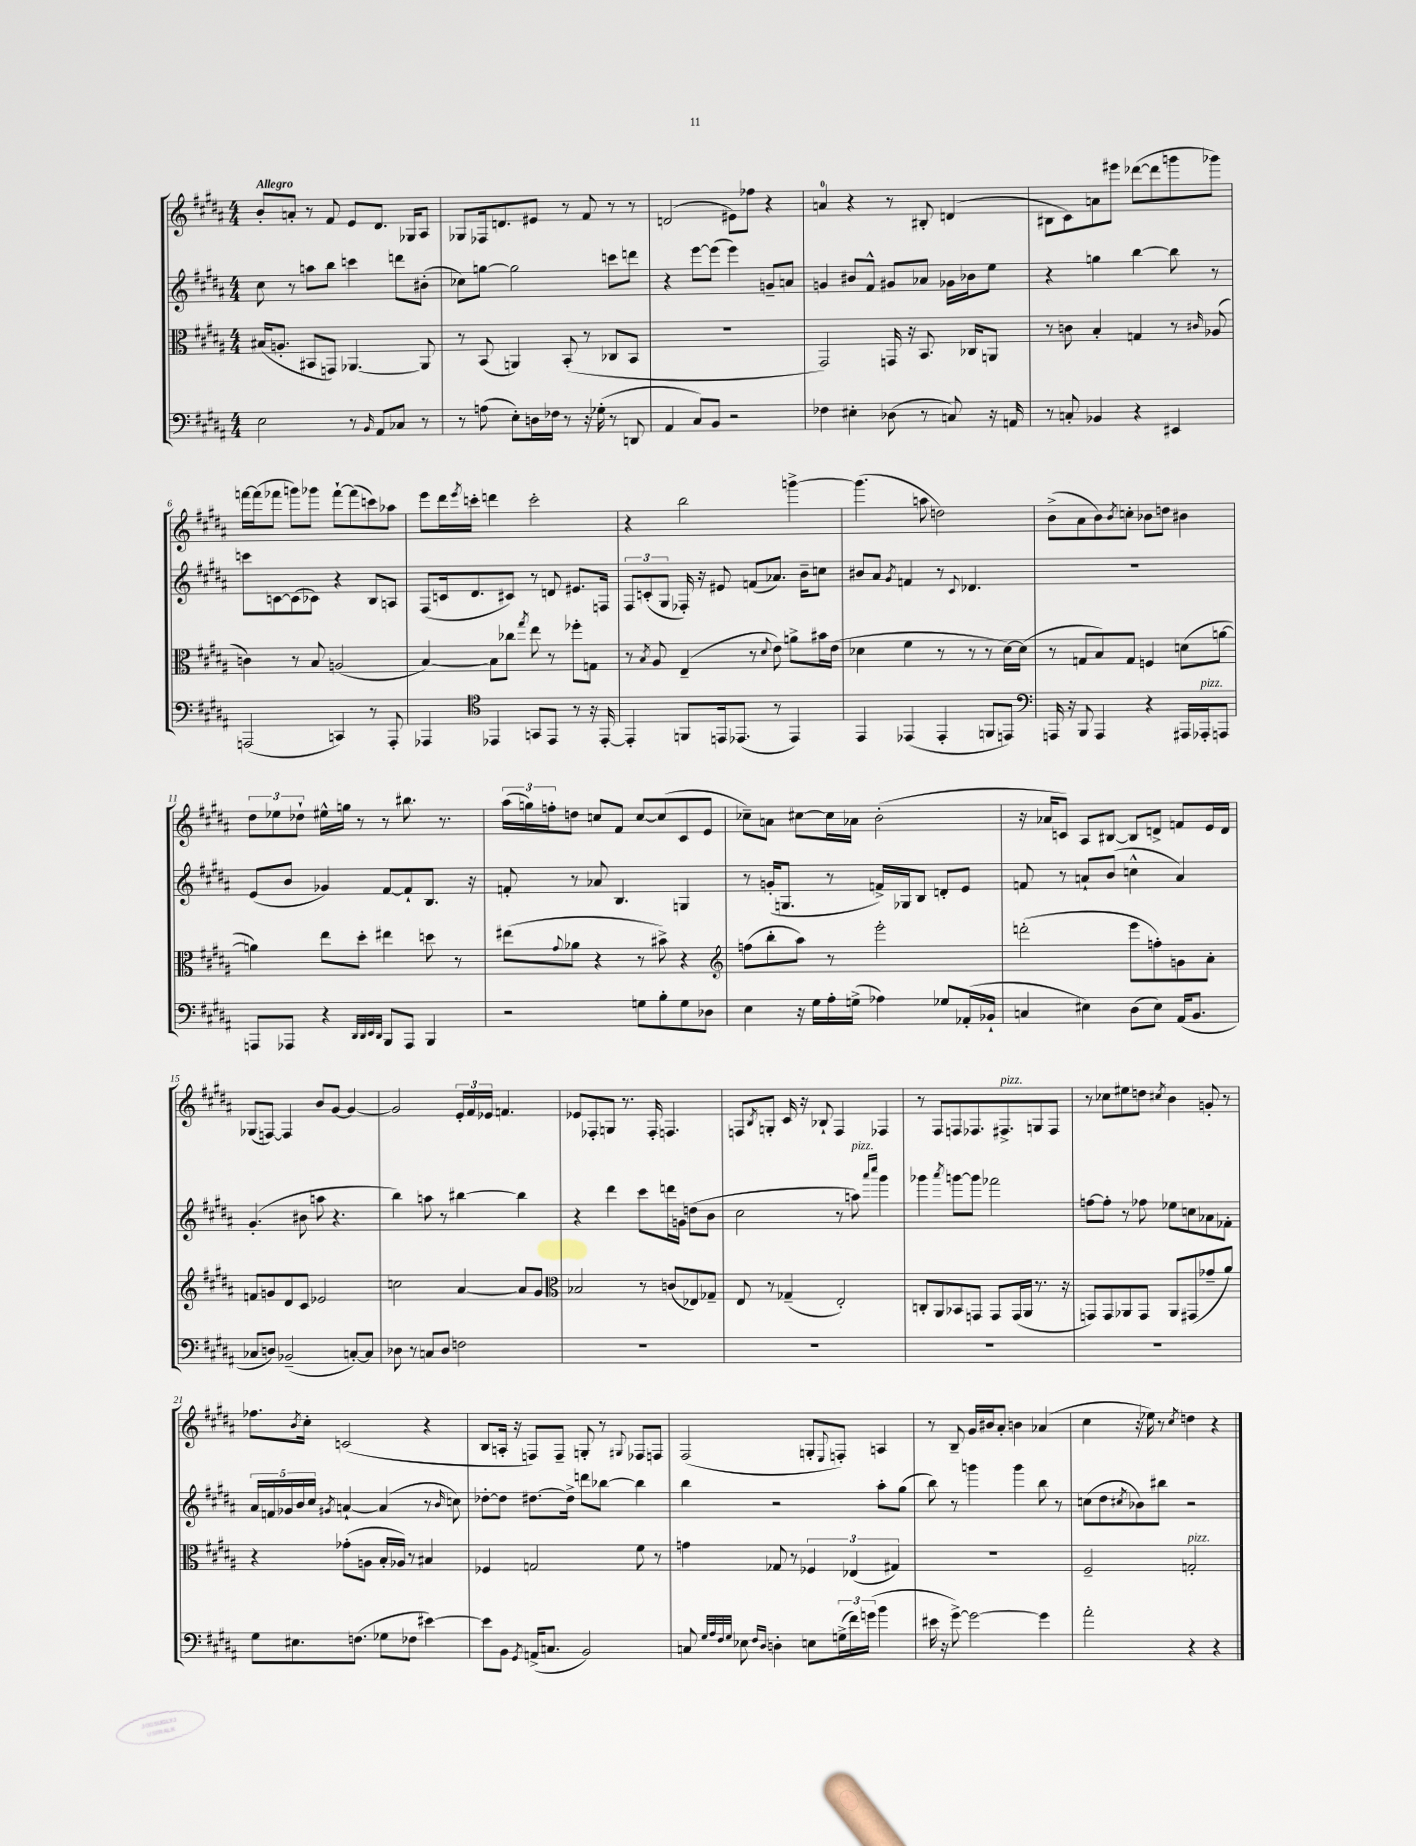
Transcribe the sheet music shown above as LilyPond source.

<<
\new StaffGroup <<
\new Staff = "s0" {
    \clef treble \key b \major \numericTimeSignature \time 4/4 \tempo "Allegro"
    b'8-. a'8-. r8 fis'8 e'8 dis'8. ges16 ais8 |
    ges8 fes16 d'8. eis'8 r8 fis'8 r8 r8 |
    d'2( eis'8) fes''8 r4 |
    a'4-0 r4 r8 bis8-. d'4( |
    bis8 cis'8) a'8 eis'''8 des'''8~( des'''8 g'''8 ges'''8) |
    f'''16~ f'''16( fes'''8 g'''8) ges'''8 fes'''8~-! fes'''8( c'''8) aes''8 |
    e'''8 dis'''16 \acciaccatura { e'''8 } c'''16-. d'''4 c'''2-. |
    r4 b''2 g'''4~-> |
    g'''4.( a''8 d''2) |
    b'8->( ais'8 b'8) \acciaccatura { b'8 } c''8-. bes'8 d''8 bis'4 |
    \tuplet 3/2 { dis''8 ees''8 des''8-! } eis''16-^ g''16 r8 r8 bis''8. r8. |
    \tuplet 3/2 { ais''16( g''16) f''16-. } d''8 c''8 fis'8 c''8~ c''8( cis'8 e'8 |
    ces''8--) a'8 cis''8~ cis''16 aes'16 b'2-.( |
    r16 aes'16 c'8) ais8 bis8~ bis8 d'8-> f'8 e'16 d'16 |
    ges8( f8~) f4 b'8 gis'8~ gis'4~ |
    gis'2 \tuplet 3/2 { e'16-. fis'16 ees'16 } f'4. |
    ees'8 fes8-. g8 r8. fes16-. f4. |
    f8 \acciaccatura { b8 } g8-. cis'16 r16 bes8-! f4 fes4 |
    r8 fis8 f8 fes8. fis8.->^\markup { \italic "pizz." } g8 fis8 |
    r8 ces''8 eis''8 d''8 \acciaccatura { cis''8 } b'4 g'8-. r8 |
    fes''8. \acciaccatura { b'8 } cis''16-. c'2( r4 |
    b8 a16-. r16 f8) f8-- g8-. r8 \appoggiatura { gis8 } fes8 f8 |
    fis2( g8-. \appoggiatura { e8 } f8-.) a4 |
    r8 b8-- gis'16 bis'16 ais'8-. b'4 aes'4( |
    cis''4 r16 ees''16) r8 \acciaccatura { cis''8 } d''4 r4 \bar "|." |
}
\new Staff = "s1" {
    \clef treble \key b \major \numericTimeSignature \time 4/4
    cis''8 r8 a''8 b''8 c'''4 d'''8 bis'8-.( |
    ces''8) g''8~ g''2 c'''8 d'''8 |
    r4 e'''8~ e'''8( e'''4) g'8-- a'8 |
    g'4 bis'8 fis'8-^ gis'8 aes'8 ges'16 bes'16 e''8 |
    r4 g''4 b''4~ b''8 r8 |
    c'''8 c'8~ c'8( ces'8) r4 b8 a8 |
    fis8( c'16 dis'8. cis'8) r8 d'8 eis'8. f16 |
    \tuplet 3/2 { fis8 c'8-.( gis8 } fes16-.) r16 eis'8 f'8( aes'8.) b'16-- c''8 |
    bis'8 ais'8 \acciaccatura { gis'8 } f'4 r8 \appoggiatura { cis'8 } des'4. |
    R1 |
    e'8( b'8 ges'4) fis'8~ fis'8-! b8. r16 |
    f'8-. r8 aes'8 b4. g4 |
    r8 g'16-.( g8. r8 f'16->) ges16 b8 d'8-. e'8 |
    f'8 r8 a'8-! b'8( c''4-^ a'4) |
    gis'4.-.( bis'8 a''8 r4. |
    b''4) a''8 r8 bis''4~ bis''4 |
    r4 dis'''4 cis'''8 d'''16 g'16 d''8( b'8 |
    cis''2 r8 a''8^\markup { \italic "pizz." }) \grace { ais'''16 cis''''16 } gis'''4 |
    ges'''4 \acciaccatura { ais'''8 } g'''8~ g'''8 fes'''2 |
    f''8~ f''8-. r8 fes''8 ees''8 c''8 aes'8 fes'8-. |
    \tuplet 5/4 { ais'16 f'16 ges'16 b'16 cis''16 } \acciaccatura { gis'8 } a'4~-! a'4( r8 \grace { b'16 } c''8) |
    des''8~-. des''8 dis''8.~ dis''16-> d'''8 bes''8~ bes''4 |
    b''4 r2 ais''8-. gis''8( |
    b''8) r8 g'''4 g'''4 b''8 r8 |
    c''8( dis''8 \acciaccatura { cis''8 } bes'8) bis''8 r2 \bar "|." |
}
\new Staff = "s2" {
    \clef alto \key b \major \numericTimeSignature \time 4/4
    bis16( a8.-. bis,8 g,8) aes,4.~ aes,8 |
    r8 b,8( a,4) b,8-.( r8 ces8 b,8 |
    R1 |
    gis,2) g,16 r16 b,8. ces16 a,8 |
    r8 c'8 b4-. g4 r8 \grace { cis'16 } aes8( |
    c'4) r8 b8 a2( |
    b4~) b8 ces''8 \acciaccatura { gis''8 } e''8 r8 fes''8-. g8 |
    r8 \acciaccatura { b8 } ais8 e4--( r8 \appoggiatura { dis'8 } e'8) a'8-> bis'16 e'16( |
    des'4 fis'4 r8 r8 r8 des'16~) des'16( |
    r8 g8 b8) g8 f4 d'8( a'8~ |
    a'4) e''8 dis''8-. eis''4 d''8 r8 |
    eis''8( \appoggiatura { gis'8 } aes'8 r4 r8 bis'8->) r4 |
    \clef treble f''8( b''8-. ais''8) r8 e'''2-. |
    d'''2-.( e'''8 f''8-.) g'8 ais'8-. |
    f'8 g'8 dis'8 cis'8 ees'2 |
    c''2 ais'4~ ais'8 gis'8 |
    \clef alto bes2 r8 c'8( ees8) ges8-- |
    e8 r8 ges4--( e2-.) |
    c8-. ais,8 bes,8 g,8 g,8 g,16( ais,16 r8. r16 |
    g,8) g,8 aes,8 g,8 aes,8 gis,8( ges'8-- ais'8) |
    r4 ges'8-.( a8 b16-. aes16) r8 bis4 |
    fes4 g2 fis'8 r8 |
    g'4 ges8 r8 \tuplet 3/2 { fes4 ees4( gis4) } |
    R1 |
    fis2-- g2-.^\markup { \italic "pizz." } \bar "|." |
}
\new Staff = "s3" {
    \clef bass \key b \major \numericTimeSignature \time 4/4
    e2 r8 \grace { b,16 } ais,8 ces8 r8 |
    r8 a8( e8-.) d16 fes16 r8 r16 ges16-.( r8 d,8 |
    ais,4 cis8) b,8 r2 |
    fes4 eis4-. des8( r8 c8) r16 a,16 |
    r8 c8-. bes,4 r4 eis,4 |
    a,,2( c,4) r8 a,,8-. |
    aes,,4 \clef tenor ees,4 g,8 ees,8 r8 r16 ees,16~-. |
    ees,4-. f,8 e,16 ees,8.( r8 ees,4) |
    e,4 ees,4( ees,4-. f,8 e,8) |
    \clef bass a,,16 r16 b,,8 a,,4 r4 ais,,16 aes,,16-.^\markup { \italic "pizz." } a,,8 |
    a,,8 aes,,8 r4 \grace { dis,32 dis,32 e,32 dis,32 } b,,8 aes,,8 b,,4 |
    r2 g8 b8-. g8 des8 |
    e4 r16 gis16 ais16-. g16->( aes4) ges8 aes,16-.( bes,16-! |
    c4 eis4) dis8( eis8) ais,16( b,8. |
    ces8 d8) bes,2--( c8~-.) c8 |
    des8 r8 c8 des8 f2 |
    R1 |
    R1 |
    R1 |
    R1 |
    gis8 eis8. f8.( ges8 fes8 eis'4~) |
    eis'8 b,8 \acciaccatura { gis,8 } a,16->( c8. b,2) |
    c8 \grace { gis32 ais32 fis32 gis32 } ees8 \grace { fis16 dis16 } d4-. e8 \tuplet 3/2 { g16->( fis'16) g'16( } b'4 |
    eis'16 r16 gis'8~->) gis'2~ gis'4 |
    ais'2-. r4 r4 \bar "|." |
}
>>
>>
